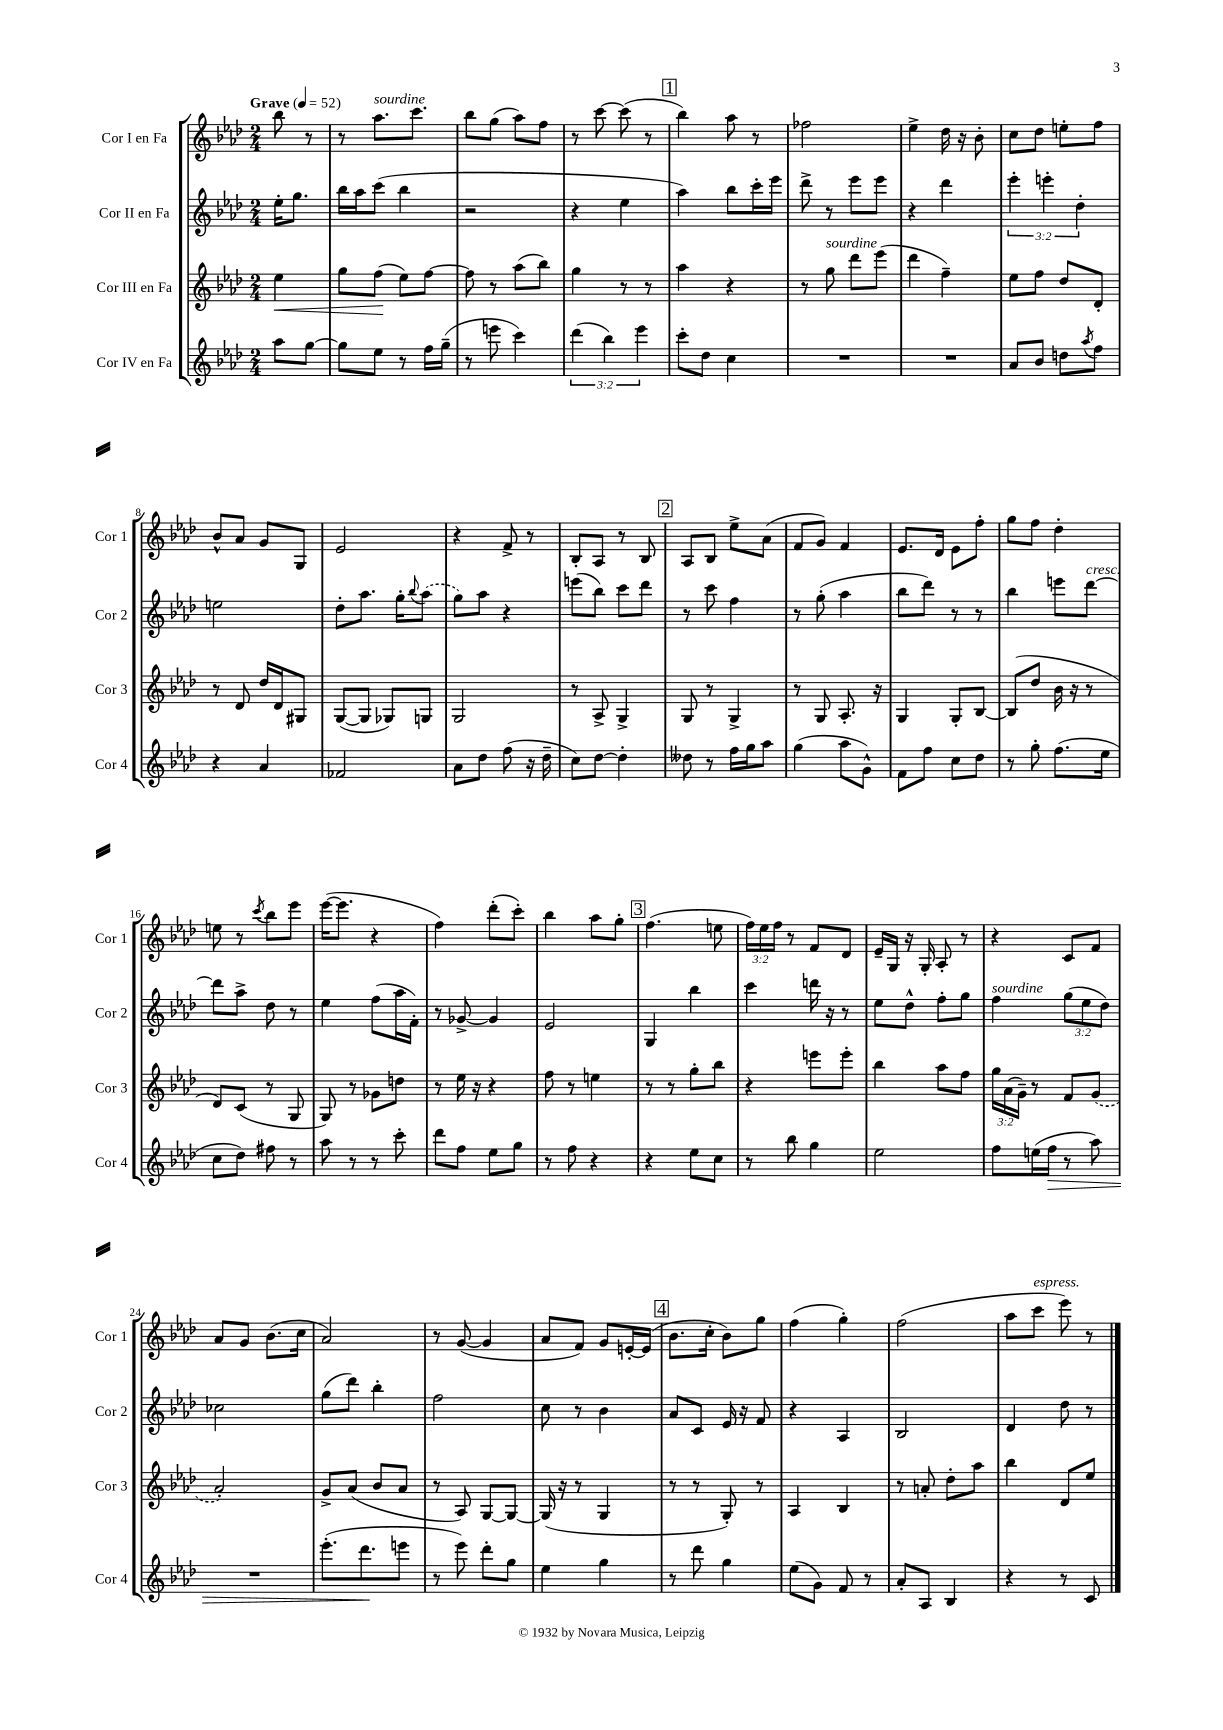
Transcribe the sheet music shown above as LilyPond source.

<<
\new StaffGroup <<
\new Staff = "s0" \with { instrumentName = "Cor I en Fa" shortInstrumentName = "Cor 1" } {
    \clef treble \key aes \major \numericTimeSignature \time 2/4 \override Staff.TupletNumber.text = #tuplet-number::calc-fraction-text \partial 4 \tempo "Grave" 4 = 52
    bes''8 r8 |
    r8 aes''8.^\markup { \italic "sourdine" } c'''8. |
    bes''8 g''8( aes''8) f''8 |
    r8 c'''8~ c'''8( r8 |
    \mark \markup { \box "1" } bes''4) aes''8 r8 |
    fes''2 |
    ees''4-> des''16 r16 bes'8-. |
    c''8 des''8 e''8-. f''8 |
    bes'8-^ aes'8 g'8 g8 |
    ees'2 |
    r4 f'8-> r8 |
    bes8-. aes8 r8 bes8 |
    \mark \markup { \box "2" } aes8 bes8 ees''8-> aes'8( |
    f'8 g'8) f'4 |
    ees'8. des'16 ees'8 f''8-. |
    g''8 f''8 des''4-. |
    e''8 r8 \acciaccatura { c'''8 } bes''8 ees'''8 |
    ees'''16~( ees'''8. r4 |
    f''4) des'''8-.( c'''8-.) |
    bes''4 aes''8 g''8-. |
    \mark \markup { \box "3" } f''4.( e''8 |
    \tuplet 3/2 { f''16) ees''16 f''16 } r8 f'8 des'8 |
    ees'16-- g16 r16 g16-. aes8-. r8 |
    r4 c'8 f'8 |
    aes'8 g'8 bes'8.( c''16 |
    aes'2) |
    r8 g'8~( g'4 |
    aes'8 f'8) g'8 e'16~-. e'16( |
    \mark \markup { \box "4" } bes'8. c''16-. bes'8) g''8 |
    f''4( g''4-.) |
    f''2( |
    aes''8 c'''8^\markup { \italic "espress." } ees'''8) r8 \bar "|." |
}
\new Staff = "s1" \with { instrumentName = "Cor II en Fa" shortInstrumentName = "Cor 2" } {
    \clef treble \key aes \major \numericTimeSignature \time 2/4 \override Staff.TupletNumber.text = #tuplet-number::calc-fraction-text \partial 4
    ees''16-. g''8. |
    bes''16 aes''16 c'''8( bes''4 |
    r2 |
    r4 ees''4 |
    \mark \markup { \box "1" } aes''4) bes''8 c'''16-. ees'''16 |
    des'''8-> r8 ees'''8 ees'''8 |
    r4 des'''4 |
    \tuplet 3/2 { ees'''4-. e'''4-. des''4-. } |
    e''2 |
    des''8-. aes''8. g''16-. \appoggiatura { bes''8 } \once \slurDashed aes''8( |
    g''8) aes''8 r4 |
    e'''8( bes''8) c'''8 des'''8 |
    \mark \markup { \box "2" } r8 c'''8 f''4 |
    r8 g''8-.( aes''4 |
    bes''8 des'''8) r8 r8 |
    bes''4 e'''8 des'''8~^\markup { \italic "cresc." } |
    des'''8 aes''8-> des''8 r8 |
    ees''4 f''8( aes''16 f'16-.) |
    r8 ges'8~-> ges'4 |
    ees'2 |
    \mark \markup { \box "3" } g4 bes''4 |
    c'''4 d'''16 r16 r8 |
    ees''8 des''8-^ f''8-. g''8 |
    f''4^\markup { \italic "sourdine" } \tuplet 3/2 { g''8( ees''8 des''8) } |
    ces''2 |
    g''8( des'''8) bes''4-. |
    f''2 |
    c''8 r8 bes'4 |
    \mark \markup { \box "4" } aes'8 c'8 ees'16 r16 f'8 |
    r4 aes4 |
    bes2 |
    des'4 des''8 r8 \bar "|." |
}
\new Staff = "s2" \with { instrumentName = "Cor III en Fa" shortInstrumentName = "Cor 3" } {
    \clef treble \key aes \major \numericTimeSignature \time 2/4 \override Staff.TupletNumber.text = #tuplet-number::calc-fraction-text \partial 4
    ees''4\< |
    g''8 f''8\!( ees''8) f''8~ |
    f''8 r8 aes''8( bes''8) |
    g''4 r8 r8 |
    \mark \markup { \box "1" } aes''4 r4 |
    r8 g''8^\markup { \italic "sourdine" } des'''8 ees'''8( |
    des'''4 f''4--) |
    ees''8 f''8 des''8 des'8-. |
    r8 des'8 des''16 des'16 gis8 |
    g8~( g8 ges8) g8 |
    g2 |
    r8 aes8-> g4-> |
    \mark \markup { \box "2" } g8 r8 g4-> |
    r8 g8 aes8.-. r16 |
    g4 g8-. bes8~ |
    bes8( des''8 bes'16 r16 r8 |
    des'8) c'8( r8 g8 |
    g8) r8 ges'8 d''8 |
    r8 ees''16 r16 r4 |
    f''8 r8 e''4 |
    \mark \markup { \box "3" } r8 r8 g''8-. bes''8 |
    r4 e'''8 e'''8-. |
    bes''4 aes''8 f''8 |
    \tuplet 3/2 { g''16 aes'16( g'16--) } r8 f'8 \once \slurDashed g'8( |
    aes'2-.) |
    g'8-> aes'8( bes'8 aes'8 |
    r8 aes8) g8~ g8~ |
    g16( r16 r8 g4 |
    \mark \markup { \box "4" } r8 r8 g8-.) r8 |
    aes4 bes4 |
    r8 a'8-. des''8-. aes''8 |
    bes''4 des'8 ees''8 \bar "|." |
}
\new Staff = "s3" \with { instrumentName = "Cor IV en Fa" shortInstrumentName = "Cor 4" } {
    \clef treble \key aes \major \numericTimeSignature \time 2/4 \override Staff.TupletNumber.text = #tuplet-number::calc-fraction-text \partial 4
    aes''8 g''8~ |
    g''8 ees''8 r8 f''16 g''16--( |
    r8 e'''8 c'''4) |
    \tuplet 3/2 { des'''4( bes''4) ees'''4 } |
    \mark \markup { \box "1" } c'''8-. des''8 c''4 |
    R2 |
    R2 |
    aes'8 bes'8 d''8 \acciaccatura { aes''8 } f''8 |
    r4 aes'4 |
    fes'2 |
    aes'8 des''8 f''8( r16 des''16-- |
    c''8) des''8~ des''4-. |
    \mark \markup { \box "2" } deses''8 r8 f''16 g''16 aes''8 |
    g''4( aes''8 g'8-^) |
    f'8 f''8 c''8 des''8 |
    r8 g''8-. f''8.( ees''16 |
    c''8 des''8) fis''8 r8 |
    aes''8 r8 r8 c'''8-. |
    des'''8 f''8 ees''8 g''8 |
    r8 f''8 r4 |
    \mark \markup { \box "3" } r4 ees''8 c''8 |
    r8 bes''8 g''4 |
    ees''2 |
    f''8 e''16( f''16\> r8 aes''8) |
    R2 |
    ees'''8.-.( des'''8.\! e'''8 |
    r8 ees'''8) des'''8-. g''8 |
    ees''4 g''4 |
    \mark \markup { \box "4" } r8 des'''8 g''4 |
    ees''8( g'8) f'8 r8 |
    aes'8-. aes8 bes4 |
    r4 r8 c'8 \bar "|." |
}
>>
>>
